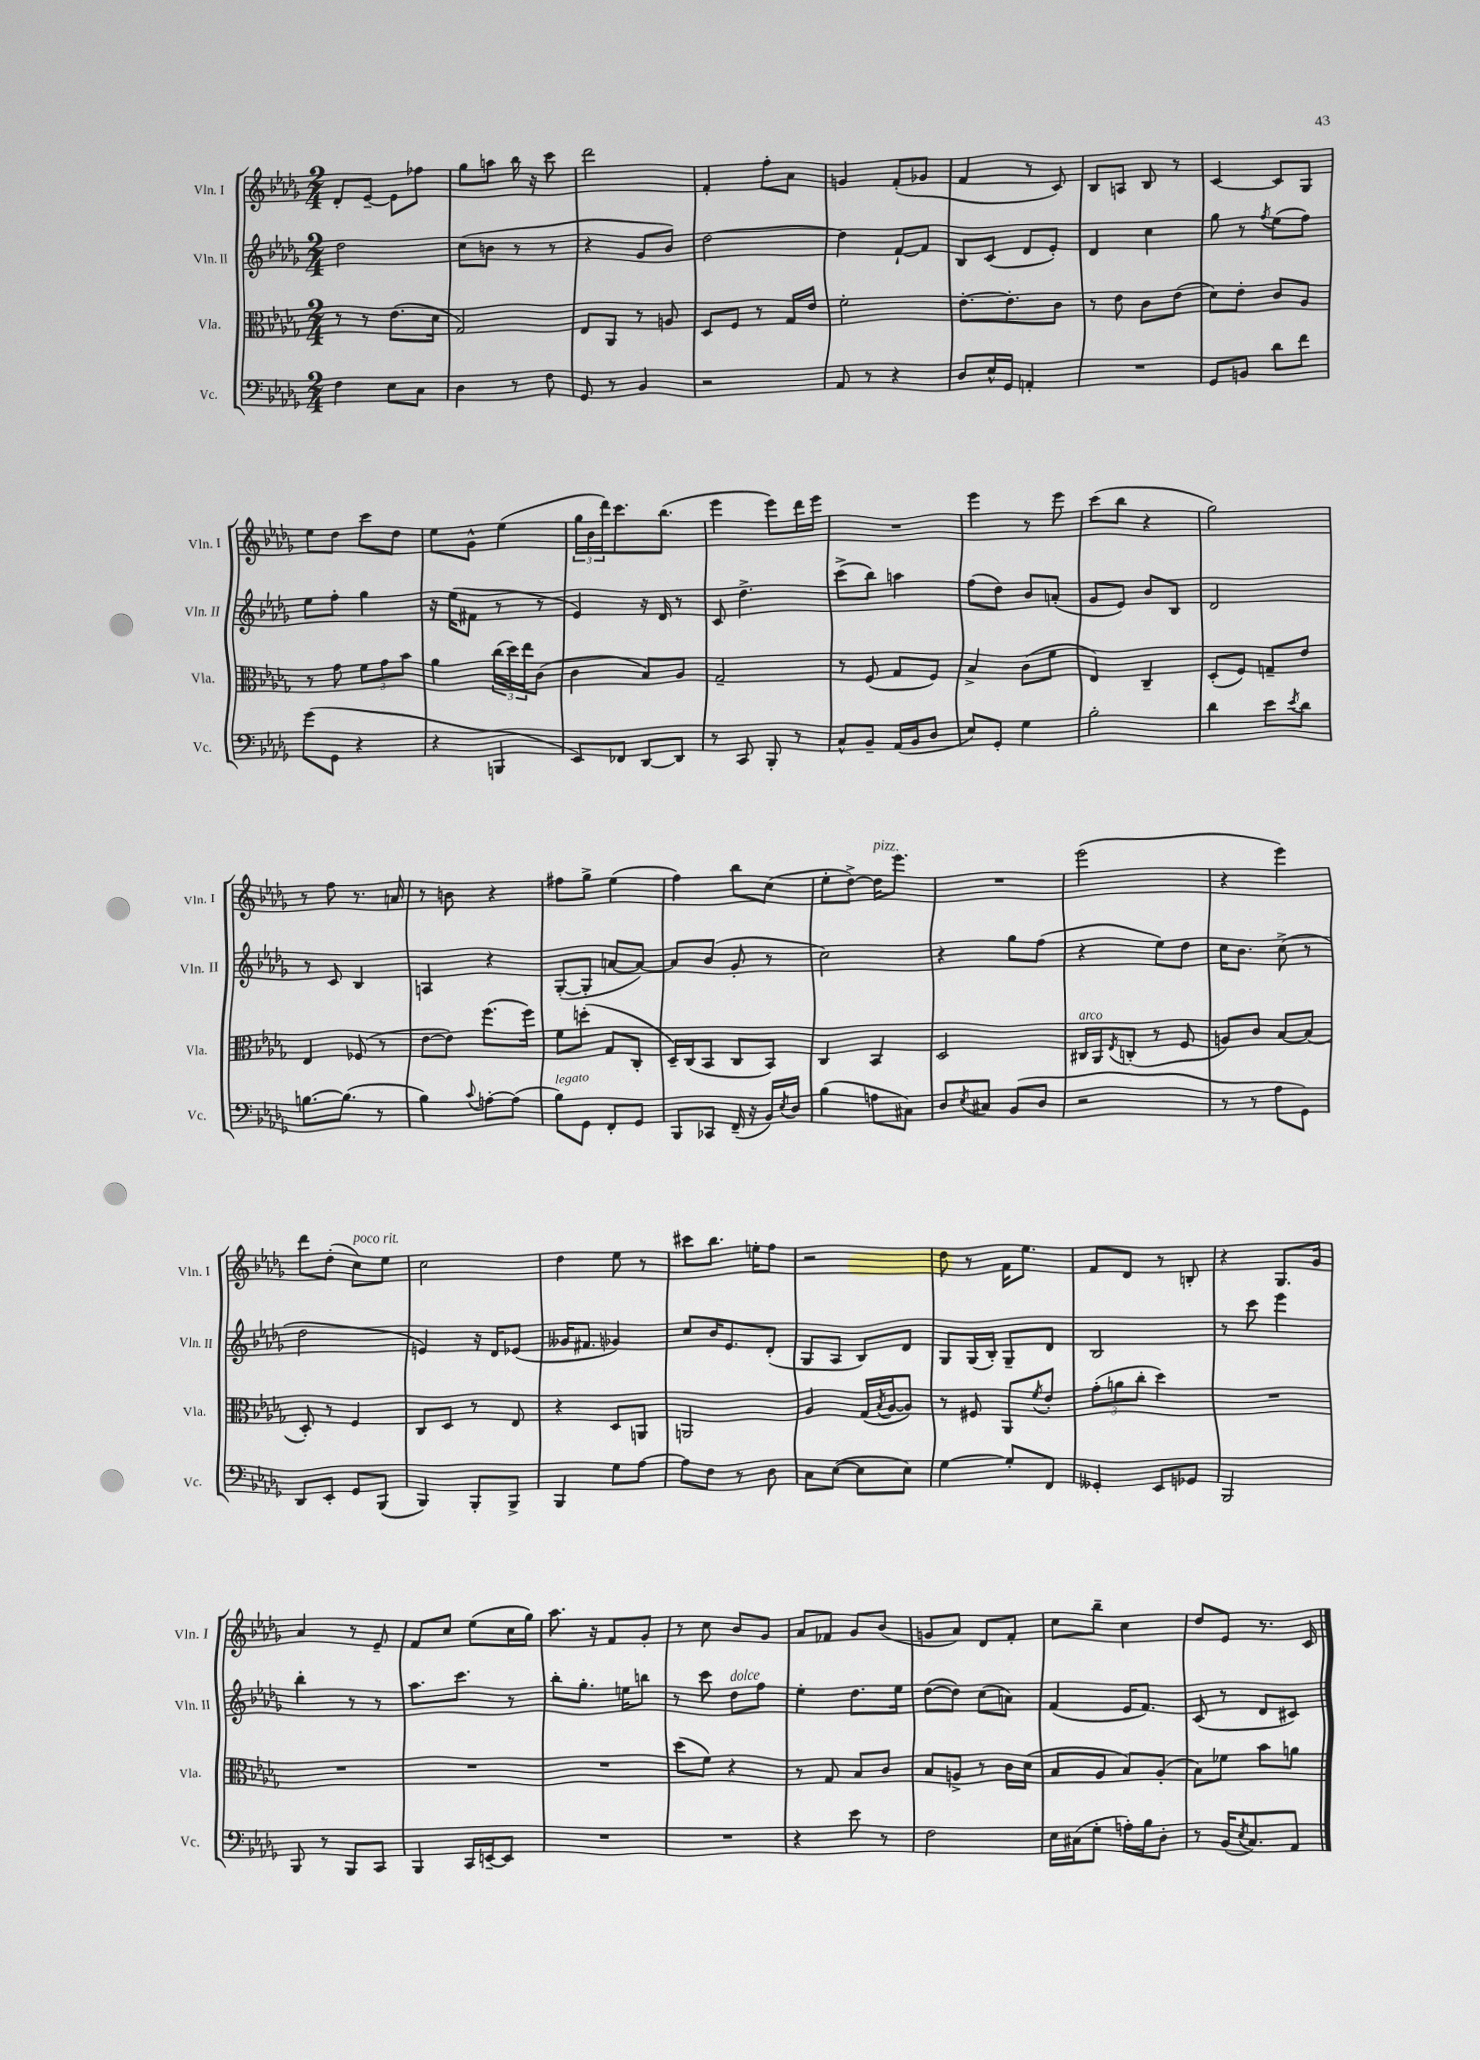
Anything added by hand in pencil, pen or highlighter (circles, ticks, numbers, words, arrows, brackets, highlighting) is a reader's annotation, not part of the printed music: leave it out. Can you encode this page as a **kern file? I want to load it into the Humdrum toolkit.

**kern	**kern	**kern	**kern
*part4	*part3	*part2	*part1
*staff4	*staff3	*staff2	*staff1
*I"Vc.	*I"Vla.	*I"Vln. II	*I"Vln. I
*I'Vc.	*I'Vla.	*I'Vln. II	*I'Vln. I
*clefF4	*clefC3	*clefG2	*clefG2
*k[b-e-a-d-g-]	*k[b-e-a-d-g-]	*k[b-e-a-d-g-]	*k[b-e-a-d-g-]
*M2/4	*M2/4	*M2/4	*M2/4
=17	=17	=17	=17
4F\	8r	2dd-\	8d-'/L
.	8r	.	[8e-~/J
8E-\L	(8.e-\L	.	8e-\L]
8C\J	.	.	8ff-X\J
.	16d-\Jk	.	.
=18	=18	=18	=18
4D-\	2G-/)	(8cc\L	8gg-\L
.	.	8bn\J	8aan\J
8r	.	8r	16bb-\
.	.	.	16r
8F\	.	8r	8ccc\
=19	=19	=19	=19
8GG-/	8E-/L	4r	2ddd-\
8r	8AA-/J	.	.
4BB-/	8r	8g-/L	.
.	8An/	8b-/J)	.
=20	=20	=20	=20
2r	8D-/L	[2dd-\	4f'/
.	8F/J	.	.
.	8r	.	8ff'\L
.	16G-/LL	.	8a-\J
.	16e-/JJ	.	.
=21	=21	=21	=21
8AA-/	2f'\	4dd-\]	4gn/
8r	.	.	.
4r	.	[8f`/L	(8f'/L
.	.	8f/J]	8g-X/J
=22	=22	=22	=22
8D-/L	[8.e-'\L	8B-/L	4f/
16E-^^/L	.	(8c/J	.
16GG-/JJ	8.e-'\]	.	.
4AAn'/	.	8d-/L	8r
.	8c\J	8e-'/J)	8c/)
=23	=23	=23	=23
2r	8r	4d-/	8B-/L
.	8e-\	.	8An/J
.	8c\L	4cc\	8B-/
.	(8e-\J	.	8r
=24	=24	=24	=24
8GG-/L	8d-\L)	8gg-\	[4c/
8BBn/J	8e-'\J	8r	.
.	.	8qff/	.
8d-\L	8c/L	(8ee-\L	8c/L]
8f\J	8A-/J	8ff\J)	8G-/J
!!LO:LB:g=z
=25	=25	=25	=25
(8g-\L	8r	8ee-\L	8ee-\L
8GG-\J	8g-\	8ff'\J	8dd-\J
4r	12f\L	4gg-\	8ccc\L
.	12g-\	.	.
.	.	.	8dd-\J
.	12b-\J	.	.
=26	=26	=26	=26
4r	4a-\	16r	8ee-\L
.	.	(16ee-\KL	.
.	.	8f#X\J	8g-^^\J
4BBBn/	(24cc\LL	8r	(4ee-\
.	24dd-\)	.	.
.	24ee-\J	.	.
.	(8c\J	8r	.
=27	=27	=27	=27
8EE-/L)	4c\	4e-/)	24gg-\LL
.	.	.	24b-\
.	.	.	24ddd-\J)
8FF-X/J	.	.	8.ccc\
[8DD-/L	8B-/L)	16r	.
.	.	16d-/	(8.bb-\J
8DD-/J]	8A-/J	8r	.
=28	=28	=28	=28
8r	2G-~/	8c/	4eee-\
8CC/	.	4.dd-^\	.
8BBB-'/	.	.	8eee-\L)
8r	.	.	16ddd-\L
.	.	.	16eee-\JJ
=29	=29	=29	=29
8C^^/L	8r	(8ccc^\L	2r
8BB-~/J	(8F/	8bb-\J)	.
(16AA-/LL	8G-/L	4aan\	.
16BB-/J	.	.	.
8D-/J	8F/J)	.	.
=30	=30	=30	=30
8E-/L)	4B-^/	(8ff\L	4eee-\
8GG-'/J	.	8dd-\J)	.
4G-\	(8c\L	8b-/L	8r
.	8f\J	(8an'/J	8eee-\
=31	=31	=31	=31
2B-'\	4E-/)	8g-/L	(8ccc\L
.	.	8e-/J)	8bb-\J
.	4C~/	8b-/L	4r
.	.	8B-/J	.
=32	=32	=32	=32
4d-\	(8D-'/L	2d-/	2gg-\)
.	8F/J)	.	.
8e-\L	8Gn~/L	.	.
8qe-/	.	.	.
8d-\J	8e-/J	.	.
!!LO:LB:g=z
=33	=33	=33	=33
[8.Bn\L	4E-/	8r	8r
.	.	8c/	8ff\
(8.B\J]	.	.	.
.	(8F-X/	4B-/	8.r
8r	8r	.	.
.	.	.	16an/
=34	=34	=34	=34
4B-\)	[8e-\L	4An/	8r
.	8e-\J])	.	8bn\
8qqc/	.	.	.
[8An'\L	(8.ff\L	4r	4r
(8A\J]	.	.	.
.	16ff\Jk)	.	.
=35	=35	=35	=35
!LO:TX:a:i:t=legato	!	!	!
8B-\L)	8f\L	([8G-'/L	8ff#X\L
8GG-\J	(8ddn'\J	8G-'/J]	8gg-^\J
8FF'/L	8G-/L	[8an/L	(4ee-\
8GG-/J	8C'/J	8a/J_)	.
=36	=36	=36	=36
8BBB-/L	16D-~/LL)	8a/L]	4ff\)
.	(16C/J	.	.
8CC-X/J	8BB-/J	(8b-/J	.
(16FF~/	8C/L	8g-'/	8bb-\L
16r	.	.	.
16BB-/LL)	8BB-/J)	8r	(8cc\J
8qE-/	.	.	.
16D-/JJ	.	.	.
=37	=37	=37	=37
(4B-\	4C/	2cc\)	8ee-'\L
.	.	.	[8dd-^\J)
!	!	!	!LO:TX:a:i:t=pizz.
8An\L	4BB-/	.	16dd-\KL]
.	.	.	8.eee-\J
8C#X\J)	.	.	.
=38	=38	=38	=38
8D-/L	2D-/	4r	2r
8qE-/	.	.	.
8C#X/J	.	.	.
(8BB-/L	.	8gg-\L	.
8D-/J	.	(8ff\J	.
=39	=39	=39	=39
!	!LO:TX:a:i:t=arco	!	!
2r	16C#X/LL	4r	(2eee-\
.	16AA-/J	.	.
.	8qE-/	.	.
.	(8Cn'/J	.	.
.	8r	8ee-\L)	.
.	8F/	8dd-\J	.
=40	=40	=40	=40
8r	8An/L)	16cc\KL	4r
.	.	8.b-\J	.
8r	8c/J	.	.
8A-\L	[8B-/L	(8cc^\	4eee-\)
8GG-\J)	(8B-/J]	8r	.
!!LO:LB:g=z
=41	=41	=41	=41
8DD-/L	8D-'/)	2dd-\	8ddd-\L
8EE-'/J	8r	.	(8dd-'\J
!	!	!	!LO:TX:a:i:t=poco rit.
8GG-/L	4F/	.	8cc\L)
(8BBB-/J	.	.	8ee-\J
=42	=42	=42	=42
4BBB-/)	8C/L	4en/)	2cc\
.	8D-/J	.	.
8BBB-'/L	8r	16r	.
.	.	16d-/KL	.
8BBB-^/J	8E-/	(8e-X/J	.
=43	=43	=43	=43
4BBB-/	4r	16g--X/KL	4dd-\
.	.	8.f#X/J	.
8G-\L	8D-/L	4g-X/)	8ee-\
[8A-\J	8AAn/J	.	8r
=44	=44	=44	=44
8A-\L]	2AAn/	8cc/L	8ccc#X\L
8F\J	.	16b-/K	8.bb-\J
.	.	8.e-/	.
8r	.	.	.
.	.	.	16een'\KL
8D-\	.	(8d-'/J	8ff\J
=45	=45	=45	=45
8C\L	4A-/	8G-/L	2r
([8E-\J	.	8A-/J	.
8E-\L]	(16G-/LL	8B-/L)	.
.	8qB-/	.	.
.	[16A-/J	.	.
8E-\J)	8A-/J])	8d-/J	.
=46	=46	=46	=46
[4G-\	8r	8G-/L	8dd-\
.	8F#X/	(16G-/L	8r
.	.	16B-'/JJ)	.
8G-'/L]	8AA-/L	8G-~/L	16f\KL
.	.	.	8.ee-\J
.	8qf/	.	.
8FF/J	8e-'/J	8d-/J	.
=47	=47	=47	=47
4GG--X'/	(12g-'\L	2B-/	8f/L
.	12an\	.	.
.	.	.	8d-/J
.	12cc'\J	.	.
8EE-/L	4dd-\)	.	8r
8GG-X/J	.	.	8Bn'/
=48	=48	=48	=48
2BBB-/	2r	8r	4r
.	.	8ccc\	.
.	.	4eee-\	8.G-/L
.	.	.	16g-/Jk
!!LO:LB:g=z
=49	=49	=49	=49
8BBB-/	2r	4bb-'\	4a-/
8r	.	.	.
8BBB-/L	.	8r	8r
8CC/J	.	8r	8e-~/
=50	=50	=50	=50
4BBB-/	2r	8.aa-\L	8f/L
.	.	.	8cc/J
.	.	8.ccc\J	.
16CC/LL	.	.	(8ee-\L
[16EEn~/J	.	.	.
8EE/J]	.	8r	16cc\L
.	.	.	16gg-\JJ)
=51	=51	=51	=51
2r	2r	8bb-'\L	8.aa-\
.	.	8.gg-'\J	.
.	.	.	16r
.	.	.	8f/L
.	.	16een\KL	.
.	.	8bbn\J	8g-'/J
=52	=52	=52	=52
2r	(8dd-\L	8r	8r
.	8f\J)	8ccc\	8cc\
!	!	!LO:TX:a:i:t=dolce	!
.	4r	8dd-\L	8b-/L
.	.	8ff\J	8g-/J
=53	=53	=53	=53
4r	8r	4ee-'\	8a-/L
.	8G-/	.	8f-X/J
8e-\	8B-/L	8.dd-\L	8g-/L
8r	8c/J	.	(8b-/J
.	.	16ee-\Jk	.
=54	=54	=54	=54
2F\	8B-/L	([8dd-\L	8gn/L
.	8An^/J	8dd-\J])	8a-/J)
.	8r	(8cc\L	8d-/L
.	16c\LL	8an\J)	8f'/J
.	(16d-\JJ	.	.
=55	=55	=55	=55
16E-\LL	8B-/L	(4f/	8cc\L
(16C#X\J	.	.	.
8G-'\J	8A-/J	.	8bb-~\J
16An'\LL)	8B-/L)	16e-/KL	4cc\
16B-\J	.	8.f/J)	.
8D-'\J	(8A-'/J	.	.
=56	=56	=56	=56
8r	8B-\L)	(8c/	8dd-/L
(16BB-/KL	8f-X\J	8r	8e-/J
8qE-/	.	.	.
8.C/)	.	.	.
.	8b-\L	8d-/L	8.r
8AA-/J	8an\J	8c#X/J)	.
.	.	.	16c/
==	==	==	==
*-	*-	*-	*-
